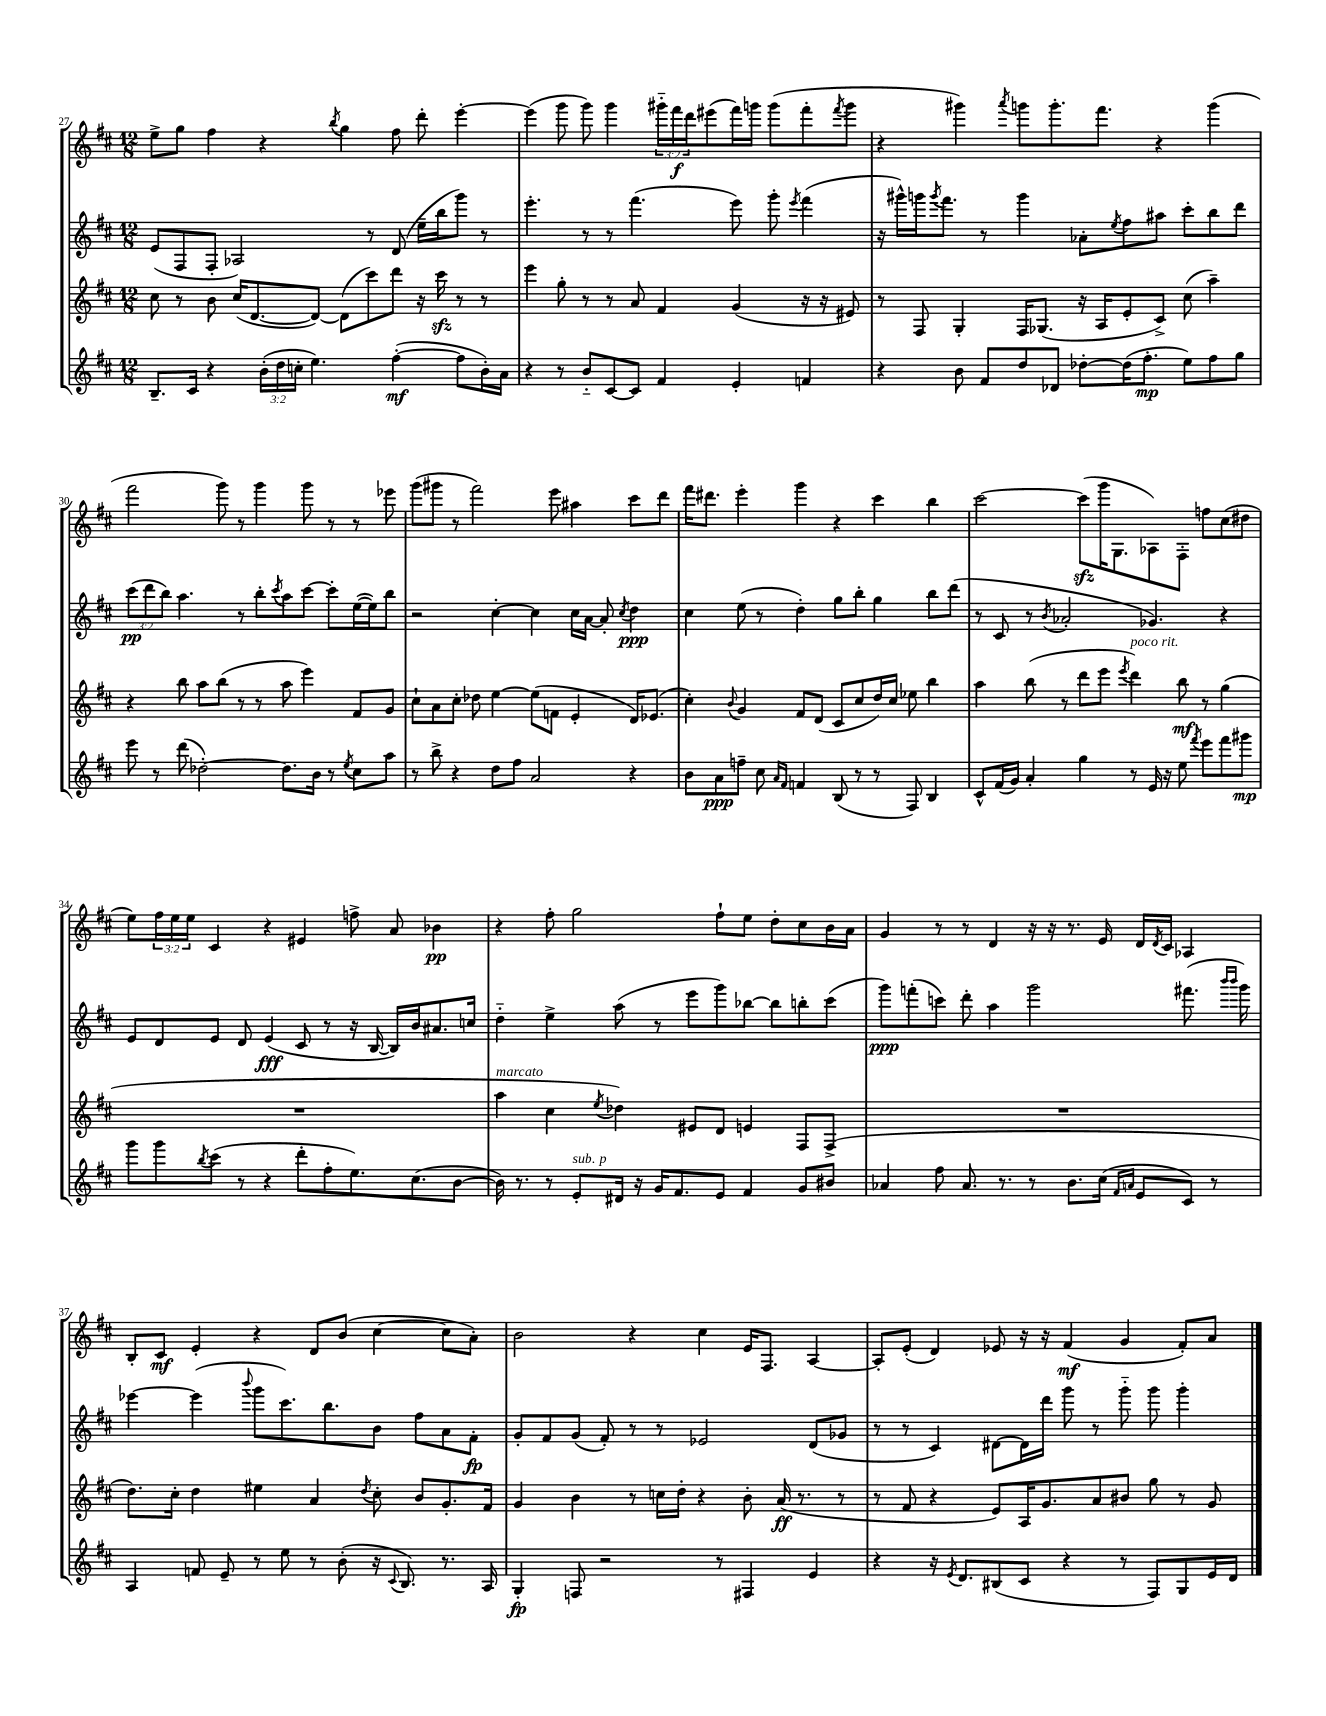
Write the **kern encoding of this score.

**kern	**kern	**kern	**kern
*staff4	*staff3	*staff2	*staff1
*clefG2	*clefG2	*clefG2	*clefG2
*k[f#c#]	*k[f#c#]	*k[f#c#]	*k[f#c#]
*M12/8	*M12/8	*M12/8	*M12/8
8.B~/L	8cc#\	(8e/L	8ee^\L
.	8r	8F#/	8gg\J
16c#/Jk	.	.	.
4r	8b\	8F#'/J	4ff#\
.	(16cc#/LK	2A-/)	.
.	[8.d/	.	.
(24b'\LL	.	.	4r
24dd\	.	.	.
24cc'\JJ	.	.	.
4.ee\)	8d/_J)	.	.
.	.	.	8qbb/
.	(8d\]L	.	4gg\
.	8ccc#\)	8r	.
([4ff#'\	8ddd\J	(8d/	8ff#\
.	16r	16ee~\LL	8ddd'\
.	16ccc#\	16bb\J	.
8ff#\]L	8r	8ggg\J)	[4eee'\
16b'\L)	8r	8r	.
16a\JJ	.	.	.
=	=	=	=
4r	4eee\	4.eee'\	(4eee\]
8r	8gg'\	.	8ggg\
8b'~/L	8r	8r	8ggg\)
[8c#/	8r	8r	4ggg\
8c#/]J	8a/	(4.fff#\	.
4f#/	4f#/	.	24ggg#'~\LL
.	.	.	24fff#\
.	.	.	24ddd\J
.	.	.	(8eee#\
4e'/	(4g/	8eee\)	16fff#\L)
.	.	.	16ggg\JJ
.	.	8ggg'\	(8ggg\L
.	.	8qeee/	.
4f/	16r	(4fff#\	8fff#'\
.	16r	.	.
.	.	.	8qfff#/
.	8e#/)	.	8ggg\J
=	=	=	=
4r	8r	16r	4r
.	.	16ggg#^^\LL)	.
.	8F#/	16ggg\J	.
.	.	8qggg/	.
.	.	8.fff#\J	.
8b\	4G'/	.	4ggg#\)
8f#/L	.	8r	.
.	.	.	8qaaa/
8dd/	16F#/LK	4ggg\	8ggg\L
.	(8.G-/J	.	.
8d-/J	.	.	8.ggg'\
[8dd-'\L	16r	8a-'\L	.
.	16A/LK	.	8.fff#\J
.	.	8qee/	.
(16dd-\]K	8e'/	8ff#\	.
8.ff#'\J	.	.	.
.	8c#^/J)	8aa#\J	4r
8ee\L)	(8cc#\	8ccc#'\L	.
8ff#\	4aa~\)	8bb\	(4ggg\
8gg\J	.	8ddd\J	.
=	=	=	=
8eee\	4r	(12ccc#\L	2fff#\
.	.	12ddd\	.
8r	.	.	.
.	.	12bb\J)	.
(8ddd\	8bb\	4.aa\	.
[2dd-'\)	8aa\L	.	.
.	(8bb\J	.	8ggg\)
.	8r	8r	8r
.	8r	8bb'\L	4ggg\
.	.	8qccc#/	.
8.dd-\]L	8aa\	8aa\	.
.	4eee\)	[8ccc#\J	8ggg\
16b\Jk	.	.	.
8r	.	8ccc#'\]L	8r
8qee/	.	.	.
8cc#\L	8f#/L	([16ee\L	8r
.	.	16ee\]J)	.
8aa\J	8g/J	8bb\J	8eee-\
=	=	=	=
8r	8cc#`\L	2r	(8ggg\L
8bb^\	8a\	.	8ggg#\J
4r	8cc#'\J	.	8r
.	8dd-\	.	2fff#\)
8dd\L	[4ee\	[4cc#'\	.
8ff#\J	.	.	.
2a/	(8ee\]L	4cc#\]	.
.	8f\J	.	8eee\
.	4e'/	16cc#\LL	4aa#\
.	.	[16a\JJ	.
.	.	8a'/]	.
.	.	8qcc#/	.
4r	16d/LK)	4dd\	8ccc#\L
.	(8.e-/J	.	.
.	.	.	8ddd\J
=	=	=	=
8b\L	4cc#'\)	4cc#\	16fff#\LK
.	.	.	8.ddd#\J
8a\	.	.	.
.	8qqb/	.	.
8ff~\J	4g/	(8ee\	4eee'\
8cc#\	.	8r	.
16qqa/LL	.	.	.
16qqf#/JJ	.	.	.
4f/	8f#/L	4dd'\)	4ggg\
.	(8d/J	.	.
(8B/	8c#/L	8gg\L	4r
8r	8cc#/	8bb'\J	.
8r	16dd/L)	4gg\	4ccc#\
.	16cc#/JJ	.	.
8F#/)	8ee-\	.	.
4B/	4bb\	8bb\L	4bb\
.	.	(8ddd\J	.
=	=	=	=
8c#^^/L	4aa\	8r	[2ccc#\
(16f#/L	.	8c#/	.
16g/JJ)	.	.	.
4a'/	(8bb\	8r	.
.	.	8qb/	.
.	8r	2a-'/	.
4gg\	8ddd\L	.	(8ccc#\]L
.	8eee\J	.	16ggg\K
.	.	.	8.G\
.	8qeee/	.	.
8r	4ddd\)	.	.
16e/	.	4.g-/)	8A-\)
16r	.	.	.
8ee\	8bb\	.	8F#'\J
8qfff#/	.	.	.
8eee\L	8r	.	8ff\L
8fff#\	(4gg\	4r	(8cc#\
8ggg#\J	.	.	8dd#\J
=	=	=	=
8ggg\L	1.r	8e/L	8ee\L)
8ggg\	.	8d/	24ff#\L
.	.	.	24ee\
.	.	.	24ee\JJ
8qbb/	.	.	.
(8ccc#\J	.	8e/J	4c#/
8r	.	8d/	.
4r	.	(4e/	4r
8ddd'\L	.	8c#/	4e#/
8ff#'\	.	8r	.
8.ee\)	.	16r	8ff^\
.	.	[16B/	.
.	.	16B/]LL)	8a/
(8.cc#\	.	16b/J	.
.	.	8.a#/	4b-\
[8b\J	.	.	.
.	.	16cc/Jk	.
=	=	=	=
16b\])	4aa\	4dd'~\	4r
8.r	.	.	.
8r	4cc#\	4ee^\	8ff#'\
8e'/L	.	.	2gg\
.	8qee/	.	.
16d#/Jk	4dd-\)	(8aa\	.
16r	.	.	.
16g/LK	.	8r	.
8.f#/	.	.	.
.	8e#/L	8eee\L	.
8e/J	8d/J	8ggg\)	8ff#`\L
4f#/	4e/	[8bb-\J	8ee\J
.	.	8bb-\]L	8dd'\L
8g/L	8F#/L	8bb'\	8cc#\
8b#/J	(8F#^/J	(8ccc#\J	16b\L
.	.	.	16a\JJ
=	=	=	=
4a-/	1.r	8ggg\L)	4g/
.	.	(8fff'\	.
8ff#\	.	8ccc\J)	8r
8.a-/	.	8ddd'\	8r
.	.	4aa\	4d/
8.r	.	.	.
8r	.	2ggg\	16r
.	.	.	16r
8.b\L	.	.	8.r
(16cc#\Jk	.	.	16e/
16qqf#/LL	.	.	.
16qqa/JJ	.	.	.
8e/L	.	.	16d/LL
.	.	.	8qd/
.	.	.	16c#/JJ
8c#/J)	.	(8.fff#\	4A-/
8r	.	.	.
.	.	16qqbbb/LL	.
.	.	16qqbbb/JJ	.
.	.	16ggg\)	.
=	=	=	=
4A/	8.dd\L)	[4eee-\	8B'/L
.	.	.	8c#/J
.	16cc#'\Jk	.	.
8f/	4dd\	(4eee-\]	4e'/
8e~/	.	.	.
.	.	8qqbbb/	.
8r	4ee#\	8ggg\L	4r
8ee\	.	8.ccc#\)	.
8r	4a/	.	8d/L
.	.	8.bb\	.
(8b'\	.	.	(8b/J
.	8qdd/	.	.
16r	8cc#'\	8b\J	[4cc#\
8qqc#/	.	.	.
8.B/)	.	.	.
.	8b/L	8ff#\L	.
8.r	8.g'/	8a\	8cc#\]L
.	.	8f#'\J	8a'\J)
16A/	16f#/Jk	.	.
=	=	=	=
4G'/	4g/	8g'/L	2b\
.	.	8f#/	.
8F/	4b\	(8g/J	.
2r	.	8f#'/)	.
.	8r	8r	4r
.	16cc\LL	8r	.
.	16dd'\JJ	.	.
.	4r	2e-/	4cc#\
8r	.	.	.
4F#/	8b'\	.	16e/LK
.	.	.	8.F#/J
.	(16a/	.	.
.	8.r	.	.
4e/	.	(8d/L	[4A/
.	8r	8g-/J	.
=	=	=	=
4r	8r	8r	8A'/]L
.	8f#/	8r	(8e'/J
16r	4r	4c#/)	4d/)
8qe/	.	.	.
8.d/L	.	.	.
(8B#/	8e/L)	[8d#\L	8e-/
8c#/J	16A/K	16d#\]L	16r
.	8.g/	16ddd\JJ	16r
4r	.	8ggg\	(4f#/
.	8a/	8r	.
8r	8b#/J	8ggg'~\	4g/
8F#/L)	8gg\	8ggg\	.
8G/	8r	4ggg'\	8f#'/L)
16e/L	8g/	.	8a/J
16d/JJ	.	.	.
==	==	==	==
*-	*-	*-	*-
